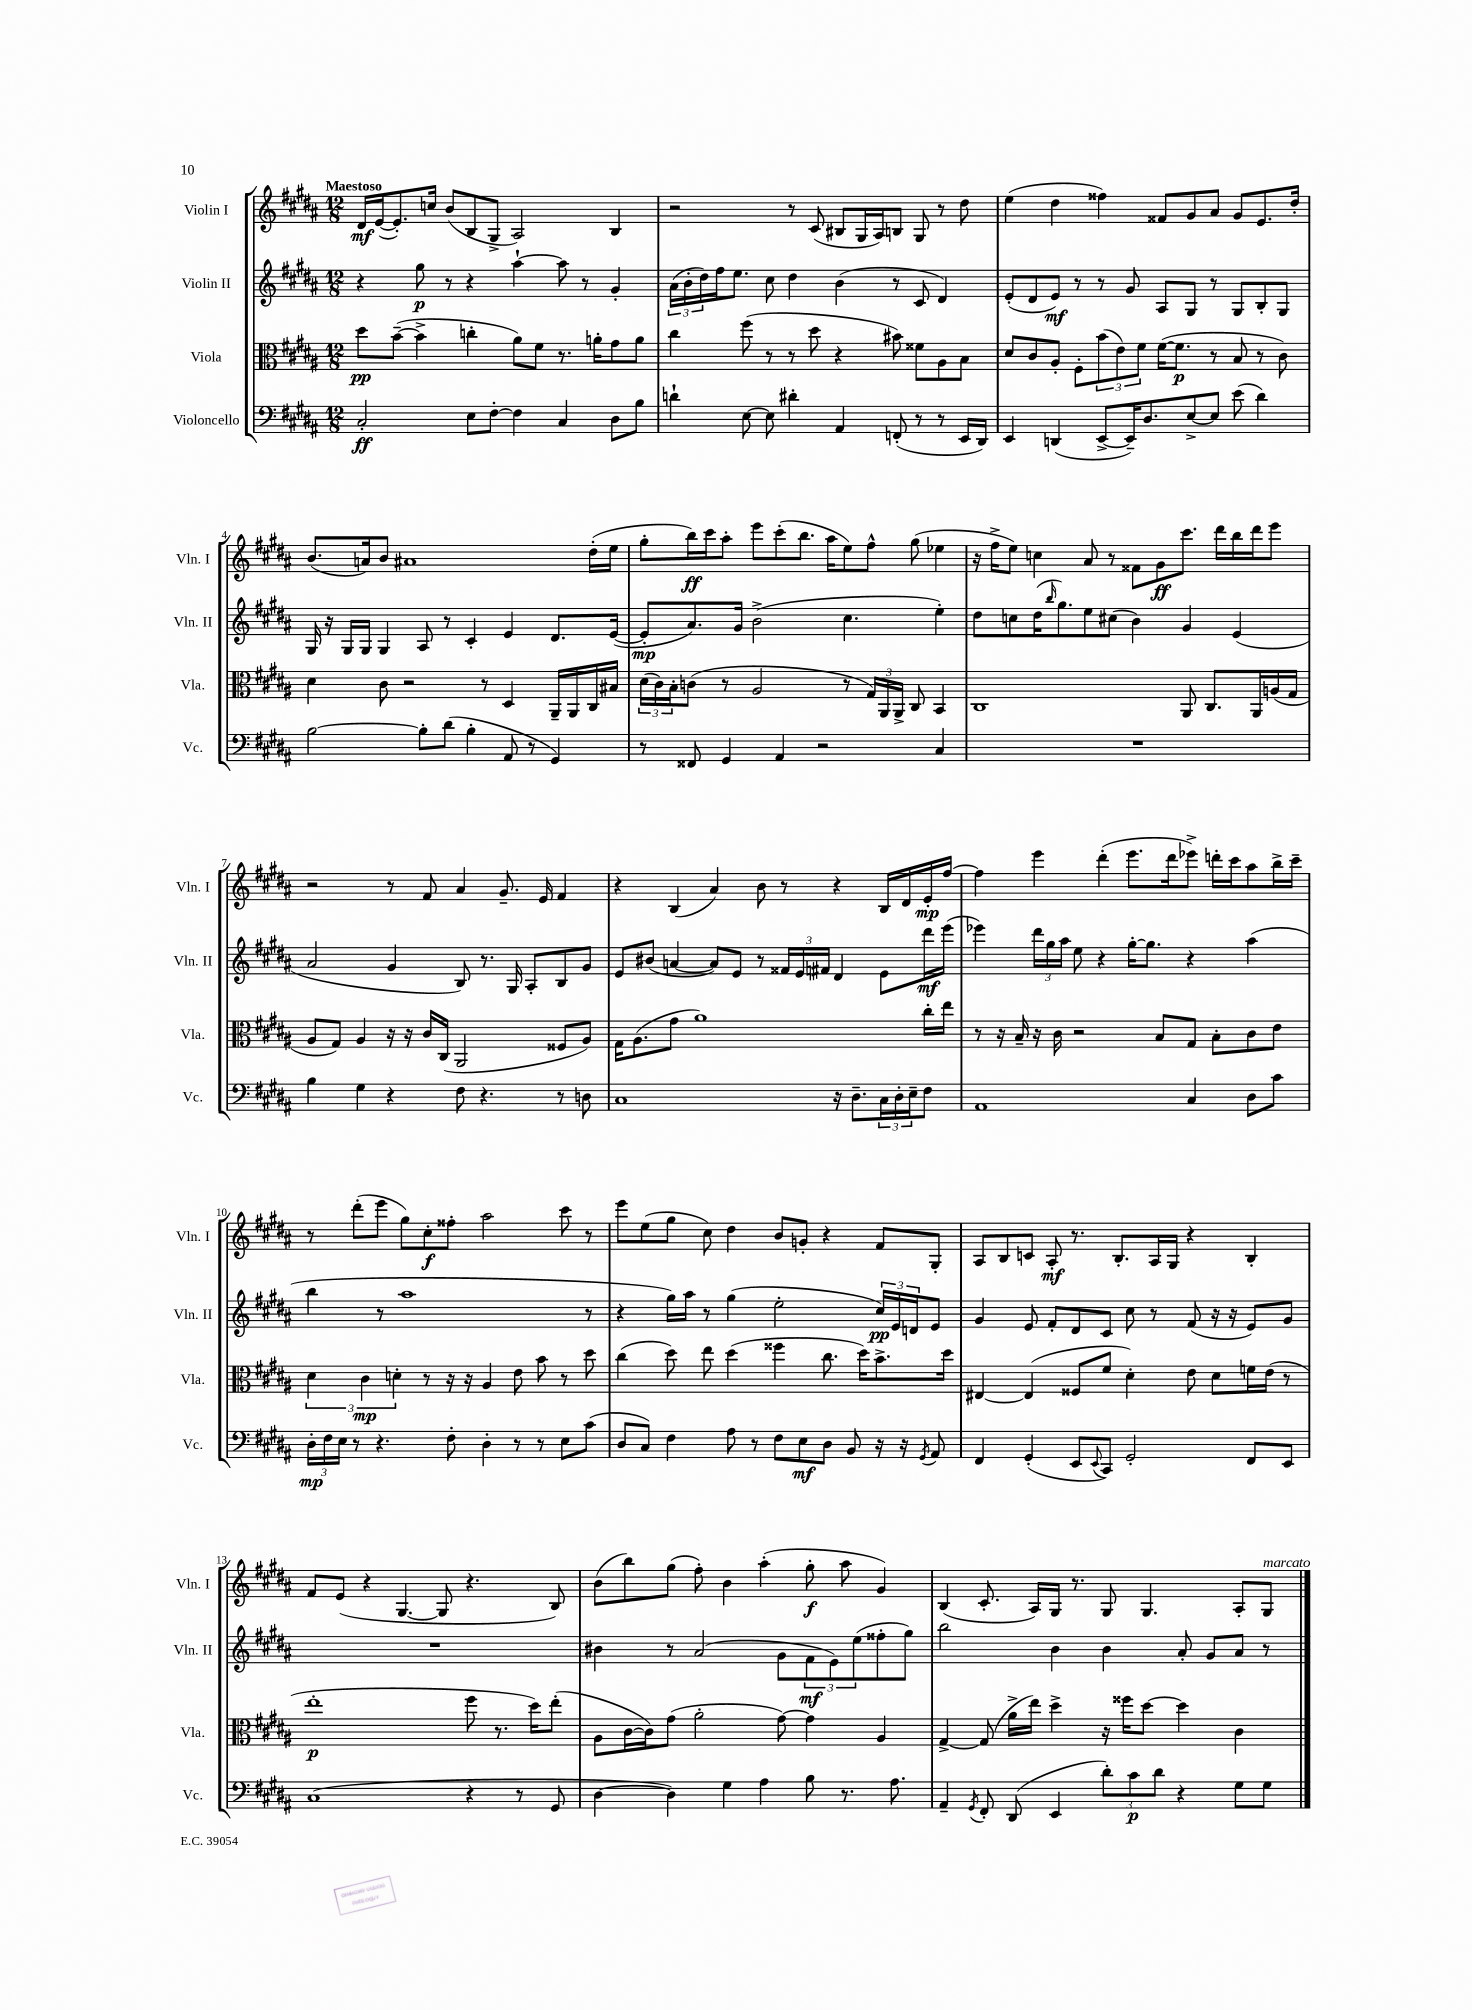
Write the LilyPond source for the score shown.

<<
\new StaffGroup <<
\new Staff = "s0" \with { instrumentName = "Violin I" shortInstrumentName = "Vln. I" } {
    \clef treble \key b \major \numericTimeSignature \time 12/8 \tempo "Maestoso"
    dis'16\mf e'16~( e'8.-.) c''16 b'8( b8 gis8-> ais2) b4 |
    r2 r8 cis'8( bis8 gis16 ais16) b8 gis8 r8 dis''8 |
    e''4( dis''4 fisis''4) fisis'8 gis'8 ais'8 gis'8 e'8. dis''16-. |
    b'8.( a'16) b'8 ais'1 dis''16-.( e''16 |
    gis''8-. b''16\ff) cis'''16 ais''8-. e'''8 cis'''8-.( b''8. ais''16 e''8) fis''8-^ gis''8( ees''4 |
    r16 fis''16-> e''8) c''4 ais'8 r8 fisis'8 gis'8\ff cis'''8. dis'''16 b''16 dis'''16 e'''8 |
    r2 r8 fis'8 ais'4 gis'8.-- e'16 fis'4 |
    r4 b4( ais'4) b'8 r8 r4 b16 dis'16 e'16-.\mp fis''16~ |
    fis''4 e'''4 dis'''4-.( e'''8. dis'''16 ees'''8->) d'''16-. cis'''16 ais''8 b''16-> cis'''16-- |
    r8 dis'''8-.( e'''8 gis''8) cis''8-.\f fisis''8-. ais''2 cis'''8 r8 |
    e'''8 e''8( gis''8 cis''8) dis''4 b'8 g'8-. r4 fis'8 gis8-. |
    ais8 b8 c'8 ais8-.\mf r8. b8.-. ais16 gis16 r4 b4-. |
    fis'8 e'8( r4 gis4.~ gis8 r4. b8) |
    b'8( b''8) gis''8( fis''8-.) b'4 ais''4-.( gis''8-.\f ais''8 gis'4) |
    b4( cis'8.-. ais16) gis16 r8. gis8 gis4. ais8-. gis8^\markup { \italic "marcato" } \bar "|." |
}
\new Staff = "s1" \with { instrumentName = "Violin II" shortInstrumentName = "Vln. II" } {
    \clef treble \key b \major \numericTimeSignature \time 12/8
    r4 gis''8\p r8 r4 ais''4~-! ais''8 r8 gis'4-. |
    \tuplet 3/2 { ais'16( b'16-. dis''16) } fis''16 e''8. cis''8 dis''4 b'4( r8 cis'8 dis'4) |
    e'8-.( dis'8 e'8\mf) r8 r8 gis'8 ais8 gis8 r8 gis8 b8-. gis8 |
    gis16 r16 gis16 gis16 gis4 ais8 r8 cis'4-. e'4 dis'8. e'16~( |
    e'8-.\mp ais'8.) gis'16 b'2->( cis''4. e''4-.) |
    dis''8 c''8 dis''16( \grace { b''16 } gis''8.) e''8 cis''8( b'4) gis'4 e'4( |
    ais'2 gis'4 b8) r8. gis16 ais8-. b8 gis'8 |
    e'8 bis'8( a'4~ a'8) e'8 r8 \tuplet 3/2 { fisis'16 e'16 fis'16 } dis'4 e'8 dis'''16\mf e'''16( |
    ees'''4) \tuplet 3/2 { dis'''16 gis''16 ais''16 } e''8 r4 gis''16~-. gis''8. r4 ais''4( |
    b''4 r8 ais''1 r8 |
    r4 gis''16) ais''16 r8 gis''4( e''2-. \tuplet 3/2 { cis''16\pp) e'16 d'16 } e'8 |
    gis'4 e'8 fis'8-. dis'8 cis'8 cis''8 r8 fis'8( r16 r16 e'8) gis'8 |
    R1. |
    bis'4 r8 ais'2( gis'8 \tuplet 3/2 { fis'8\mf e'8) e''8( } fisis''8-. gis''8) |
    b''2 b'4 b'4 ais'8-. gis'8 ais'8 r8 \bar "|." |
}
\new Staff = "s2" \with { instrumentName = "Viola" shortInstrumentName = "Vla." } {
    \clef alto \key b \major \numericTimeSignature \time 12/8
    dis''8\pp b'8~--( b'4-> c''4-. ais'8) fis'8 r8. a'16-. gis'8 a'8 |
    cis''4 fis''8( r8 r8 dis''8 r4 bis'8) fisis'8 ais8 b8 |
    dis'8 cis'8 ais8-. fis8-. \tuplet 3/2 { b'8( e'8) fis'8 } fis'16~( fis'8.\p r8 b8 r8 cis'8) |
    dis'4 cis'8 r2 r8 dis4 ais,16-- ais,16 cis16 bis16 |
    \tuplet 3/2 { dis'16( cis'16) b16-. } c'8( r8 ais2 r8 \tuplet 3/2 { gis16) ais,16 ais,16-> } cis8 b,4 |
    cis1 ais,8 cis8. ais,16 a16( gis16 |
    ais8 gis8) ais4 r16 r16 cis'16 cis16( ais,2 fisis8 ais8) |
    gis16 ais8.( gis'8 ais'1) cis''16-. e''16 |
    r8 r16 b16-- r16 cis'16 r2 b8 gis8 b8-. cis'8 e'8 |
    \tuplet 3/2 { dis'4 cis'4\mp d'4-. } r8 r16 r16 ais4 e'8 b'8 r8 dis''8 |
    cis''4( dis''8) e''8 dis''4( fisis''4 cis''8. dis''16) b'8.-> dis''16 |
    eis4~ eis4( fisis8 fis'8 dis'4-.) e'8 dis'8 f'16 e'16( r8 |
    e''1-.\p fis''8 r8. dis''16) e''8-.( |
    ais8 cis'16~ cis'16) gis'8( ais'2-. gis'8~) gis'4 ais4 |
    gis4~-> gis8( ais'16-> e''16) dis''4-> r16 fisis''16 dis''8~ dis''4 cis'4 \bar "|." |
}
\new Staff = "s3" \with { instrumentName = "Violoncello" shortInstrumentName = "Vc." } {
    \clef bass \key b \major \numericTimeSignature \time 12/8
    cis2-.\ff e8 fis8~-. fis4 cis4 dis8 b8 |
    d'4-! e8~ e8 dis'4-. ais,4 f,8-.( r8 r8 e,16 dis,16) |
    e,4 d,4( e,8~-> e,16--) dis8. e8~-> e8 e'8( dis'4) |
    b2~ b8-. dis'8( b4-. ais,8 r8 gis,4) |
    r8 fisis,8 gis,4 ais,4 r2 cis4 |
    R1. |
    b4 gis4 r4 fis8 r4. r8 d8 |
    cis1 r16 dis8.-- \tuplet 3/2 { cis16 dis16-. e16-- } fis8 |
    ais,1 cis4 dis8 cis'8 |
    \tuplet 3/2 { dis16-.\mp fis16 e16 } r8 r4. fis8-. dis4-. r8 r8 e8 cis'8( |
    dis8 cis8) fis4 ais8 r8 fis8 e8\mf dis8 b,8 r16 r16 \acciaccatura { gis,8 } ais,8 |
    fis,4 gis,4-.( e,8 \appoggiatura { e,8 } cis,8) gis,2-. fis,8 e,8 |
    cis1( r4 r8 gis,8 |
    dis4~ dis4) gis4 ais4 b8 r8. ais8. |
    ais,4-- \acciaccatura { gis,8 } fis,8-. dis,8( e,4 \tuplet 3/2 { dis'8-.) cis'8\p dis'8 } r4 gis8 gis8 \bar "|." |
}
>>
>>
